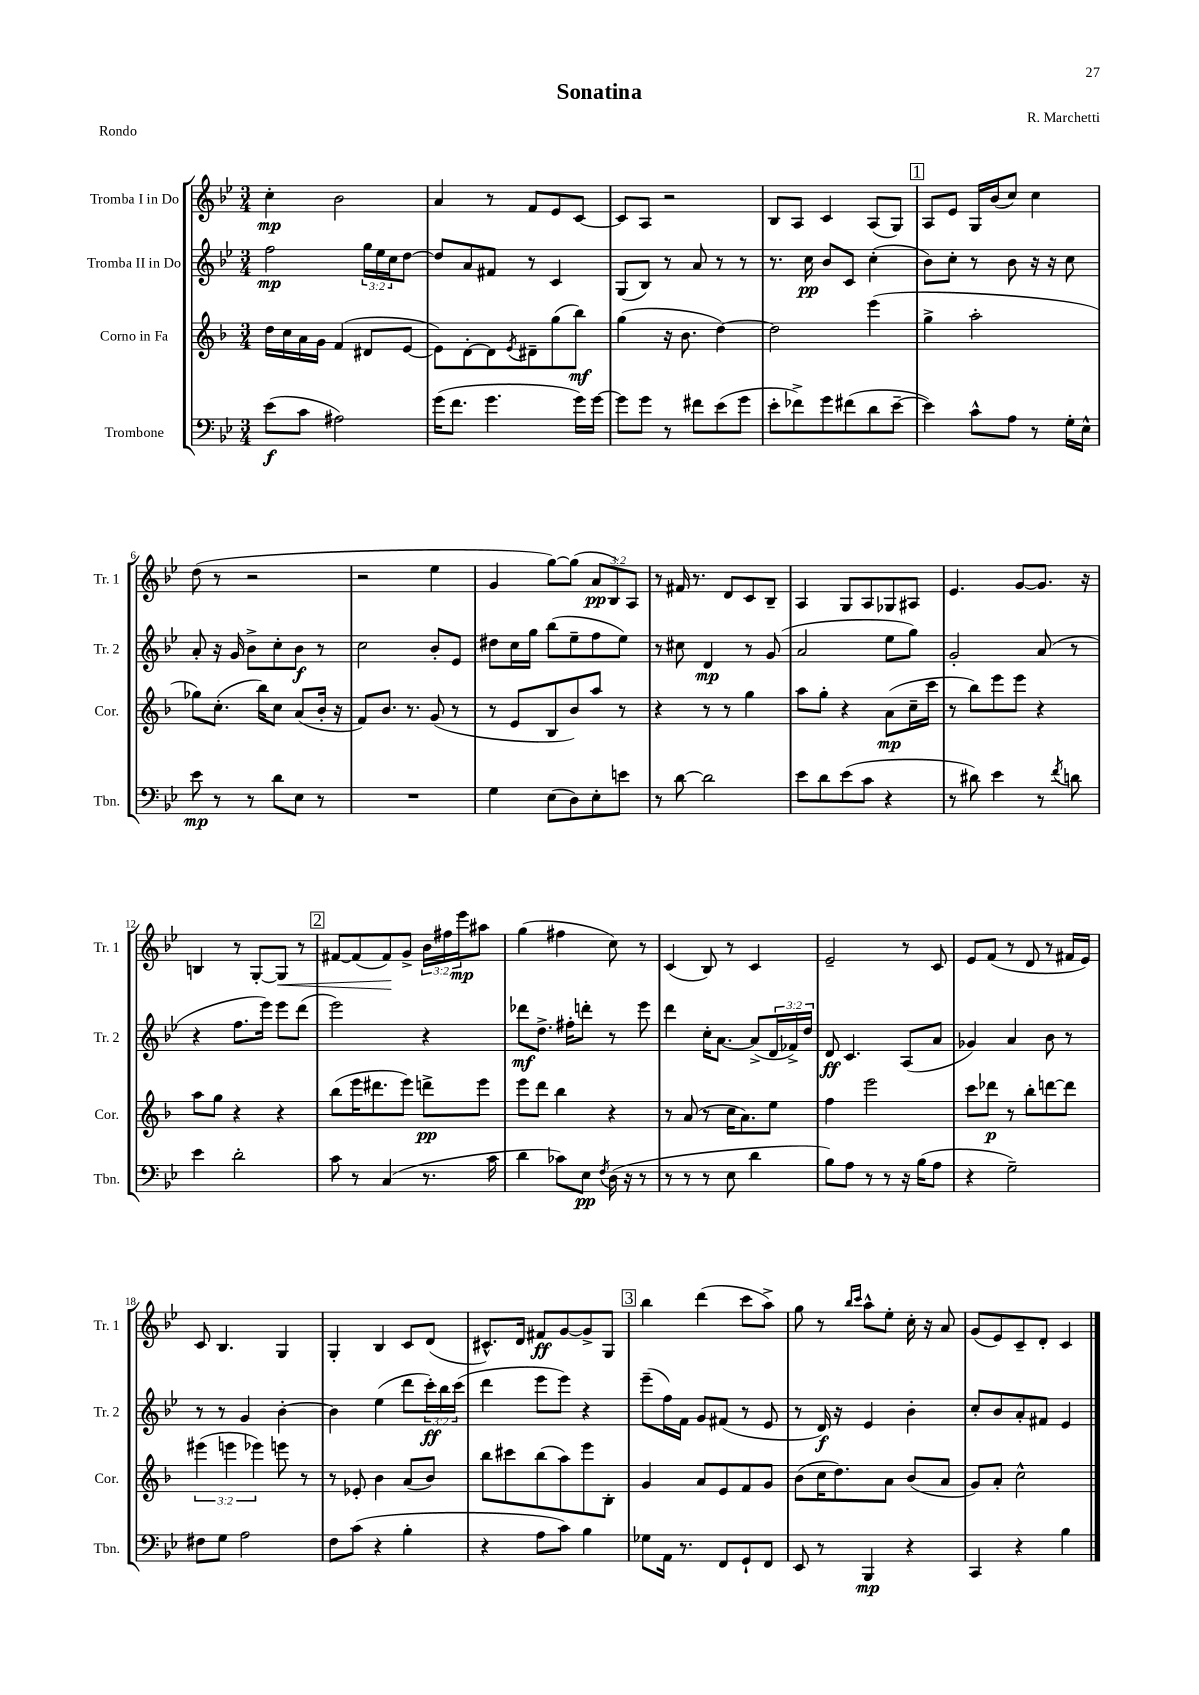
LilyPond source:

\header { title = "Sonatina" composer = "R. Marchetti" piece = "Rondo" }
<<
\new StaffGroup <<
\new Staff = "s0" \with { instrumentName = "Tromba I in Do" shortInstrumentName = "Tr. 1" } {
    \clef treble \key bes \major \numericTimeSignature \time 3/4 \override Staff.TupletNumber.text = #tuplet-number::calc-fraction-text
    c''4-.\mp bes'2 |
    a'4 r8 f'8 ees'8 c'8~ |
    c'8 a8 r2 |
    bes8 a8 c'4 a8( g8) |
    \mark \markup { \box "1" } a8 ees'8 g16 bes'16( c''8) c''4 |
    d''8( r8 r2 |
    r2 ees''4 |
    g'4 g''8~) g''8( \tuplet 3/2 { a'8\pp bes8) a8 } |
    r8 fis'16 r8. d'8 c'8 bes8-- |
    a4 g8 a8 ges8 ais8 |
    ees'4. g'8~ g'8. r16 |
    b4 r8 g8~-. g8\< r8 |
    \mark \markup { \box "2" } fis'8~ fis'8( fis'8\!) g'8-> \tuplet 3/2 { bes'16 fis''16 ees'''16\mp } ais''8 |
    g''4( fis''4 c''8) r8 |
    c'4( bes8) r8 c'4 |
    ees'2-- r8 c'8 |
    ees'8 f'8( r8 d'8 r8 fis'16 ees'16) |
    c'8 bes4. g4 |
    g4-. bes4 c'8 d'8( |
    cis'8.-^) d'16 fis'8\ff g'8~ g'8-> g8 |
    \mark \markup { \box "3" } bes''4 d'''4( c'''8 a''8->) |
    g''8 r8 \grace { bes''16 c'''16 } a''8-^ ees''8-. c''16-. r16 a'8 |
    g'8( ees'8) c'8-- d'8-. c'4 \bar "|." |
}
\new Staff = "s1" \with { instrumentName = "Tromba II in Do" shortInstrumentName = "Tr. 2" } {
    \clef treble \key bes \major \numericTimeSignature \time 3/4 \override Staff.TupletNumber.text = #tuplet-number::calc-fraction-text
    f''2\mp \tuplet 3/2 { g''16 ees''16 c''16 } d''8~ |
    d''8 a'8 fis'8 r8 c'4 |
    g8( bes8) r8 a'8 r8 r8 |
    r8. c''16\pp bes'8 c'8 c''4-.( |
    \mark \markup { \box "1" } bes'8) c''8-. r8 bes'8 r16 r16 c''8 |
    a'8-. r16 g'16 bes'8-> c''8-. bes'8\f r8 |
    c''2 bes'8-. ees'8 |
    dis''8 c''16 g''16 bes''8( ees''8-- f''8 ees''8) |
    r8 cis''8 d'4\mp r8 g'8( |
    a'2 ees''8 g''8) |
    g'2-. a'8( r8 |
    r4 f''8. ees'''16) ees'''8 d'''8( |
    \mark \markup { \box "2" } ees'''2) r4 |
    des'''8\mf d''8.-> fis''16-. d'''8-. r8 ees'''8 |
    d'''4 c''16-. a'8.~ a'8->( \tuplet 3/2 { d'16 fes'16->) d''16 } |
    d'8\ff c'4. a8( a'8 |
    ges'4) a'4 bes'8 r8 |
    r8 r8 g'4 bes'4~-. |
    bes'4 ees''4( d'''8 \tuplet 3/2 { c'''16-.\ff) bes''16 c'''16( } |
    d'''4 ees'''8 ees'''8) r4 |
    \mark \markup { \box "3" } ees'''8--( f''16) f'16 g'8 fis'8( r8 ees'8 |
    r8 d'16\f) r16 ees'4 bes'4-. |
    c''8-. bes'8 a'8-. fis'8 ees'4 \bar "|." |
}
\new Staff = "s2" \with { instrumentName = "Corno in Fa" shortInstrumentName = "Cor." } {
    \clef treble \key f \major \numericTimeSignature \time 3/4 \override Staff.TupletNumber.text = #tuplet-number::calc-fraction-text
    d''16 c''16 a'16 g'16 f'4( dis'8 e'8~ |
    e'8) d'8~-. d'8 \acciaccatura { e'8 } dis'8-- g''8( bes''8\mf) |
    g''4( r16 bes'8. d''4~) |
    d''2 e'''4( |
    \mark \markup { \box "1" } g''4-> a''2-. |
    ges''8) c''8.-.( bes''16) c''8 a'8( bes'16-. r16 |
    f'8) bes'8. r8. g'8( r8 |
    r8 e'8 bes8 bes'8) a''8 r8 |
    r4 r8 r8 g''4 |
    a''8 g''8-. r4 a'8\mp( c''16-- c'''16 |
    r8 bes''8) e'''8 e'''8 r4 |
    a''8 g''8 r4 r4 |
    \mark \markup { \box "2" } bes''8( e'''16 dis'''8. e'''8) d'''8->\pp e'''8 |
    e'''8 d'''8 bes''4 r4 |
    r8 a'8( r8 c''16 a'8.) e''8 |
    f''4 e'''2 |
    c'''8 des'''8\p r8 bes''8-. d'''8~ d'''8 |
    \tuplet 3/2 { eis'''4( e'''4 ees'''4) } e'''8 r8 |
    r8 ees'8-. bes'4 a'8( bes'8) |
    bes''8 cis'''8 bes''8( a''8) e'''8 bes8-. |
    \mark \markup { \box "3" } g'4 a'8 e'8 f'8 g'8 |
    bes'8( c''16 d''8.) a'8 bes'8( a'8 |
    g'8) a'8-. c''2-^ \bar "|." |
}
\new Staff = "s3" \with { instrumentName = "Trombone" shortInstrumentName = "Tbn." } {
    \clef bass \key bes \major \numericTimeSignature \time 3/4
    ees'8\f( c'8 ais2) |
    g'16( f'8. g'4. g'16) g'16~ |
    g'8 g'8 r8 fis'8 ees'8( g'8 |
    ees'8-. fes'8->) g'8 fis'8( d'8 ees'8~-- |
    \mark \markup { \box "1" } ees'4) c'8-^ a8 r8 g16-. ees16-^ |
    ees'8\mp r8 r8 d'8 ees8 r8 |
    R2. |
    g4 ees8( d8) ees8-. e'8 |
    r8 d'8~ d'2 |
    ees'8 d'8 ees'8( c'8 r4 |
    r8 dis'8) ees'4 r8 \acciaccatura { f'8 } d'8 |
    ees'4 d'2-. |
    \mark \markup { \box "2" } c'8 r8 c4( r8. c'16 |
    d'4 ces'8) ees8\pp \acciaccatura { f8 } d16( r16 r8 |
    r8 r8 r8 ees8 d'4 |
    bes8) a8 r8 r8 r16 bes16( a8 |
    r4 g2--) |
    fis8 g8 a2 |
    f8 c'8( r4 bes4-. |
    r4 a8 c'8) bes4 |
    \mark \markup { \box "3" } ges8 a,16 r8. f,8 g,8-! f,8 |
    ees,8 r8 bes,,4\mp r4 |
    c,4 r4 bes4 \bar "|." |
}
>>
>>
